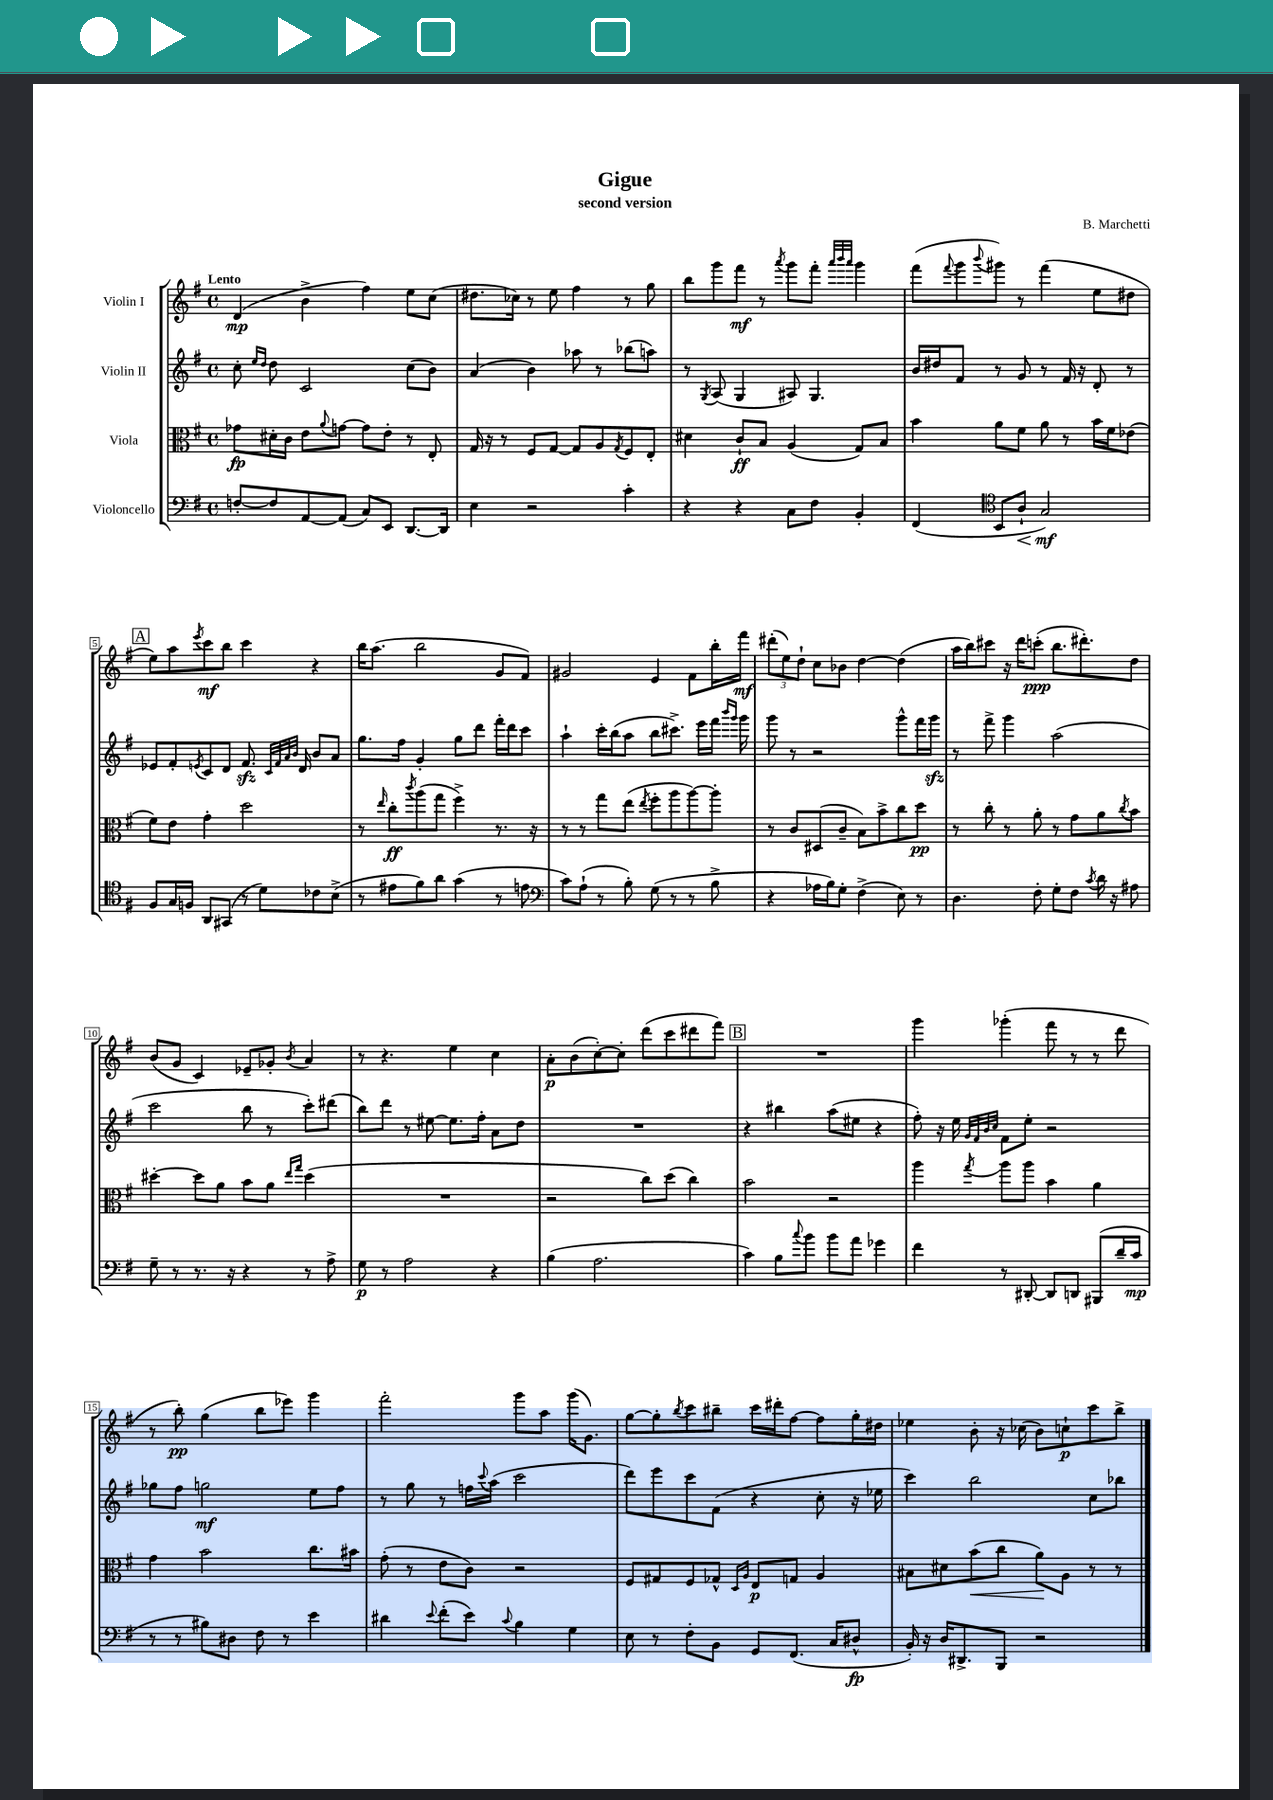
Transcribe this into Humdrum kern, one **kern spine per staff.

**kern	**dynam	**kern	**dynam	**kern	**dynam	**kern	**dynam
*part4	*part4	*part3	*part3	*part2	*part2	*part1	*part1
*staff4	*staff4	*staff3	*staff3	*staff2	*staff2	*staff1	*staff1
*I"Violoncello	*	*I"Viola	*	*I"Violin II	*	*I"Violin I	*
*clefF4	*	*clefC3	*	*clefG2	*	*clefG2	*
*k[f#]	*	*k[f#]	*	*k[f#]	*	*k[f#]	*
*M4/4	*	*M4/4	*	*M4/4	*	*M4/4	*
*met(c)	*	*met(c)	*	*met(c)	*	*met(c)	*
=1	=1	=1	=1	=1	=1	=1	=1
!	!	!	!	!	!	!LO:TX:a:B:t=Lento	!
[8Fn'/L	.	8g-X\L	fp	8cc'\	.	(4d/	mp
.	.	.	.	16qqee/LL	.	.	.
.	.	.	.	16qqdd/JJ	.	.	.
8F/]	.	16d#X'\L	.	8dd\	.	.	.
.	.	16c\JJ	.	.	.	.	.
[8AA/	.	8e\L	.	2c/	.	4b^\	.
.	.	8qqa/	.	.	.	.	.
(8AA/J]	.	[8gn\J	.	.	.	.	.
8C/L)	.	8g\L]	.	.	.	4ff#\)	.
8EE/J	.	8e'\J	.	.	.	.	.
[8.DD/L	.	8r	.	(8cc\L	.	8ee\L	.
.	.	8E'/	.	8b\J)	.	(8cc\J	.
16DD/Jk]	.	.	.	.	.	.	.
=2	=2	=2	=2	=2	=2	=2	=2
4E\	.	16G/	.	(4a/	.	8.dd#X\L	.
.	.	16r	.	.	.	.	.
.	.	8r	.	.	.	.	.
.	.	.	.	.	.	16cc-X\Jk)	.
2r	.	8F#/L	.	4b\)	.	8r	.
.	.	[8G/J	.	.	.	8ee\	.
.	.	8G/L]	.	8aa-X\	.	4ff#\	.
.	.	8A/	.	8r	.	.	.
.	.	8qG/	.	.	.	.	.
4c'\	.	8F#/	.	(8bb-X\L	.	8r	.
.	.	8E'/J	.	8aan\J)	.	8gg\	.
=3	=3	=3	=3	=3	=3	=3	=3
4r	.	4d#X\	.	8r	.	8bb\L	.
.	.	.	.	8qG/	.	.	.
.	.	.	.	(8A/	.	8ggg\	.
4r	.	8c`/L	ff	4G/	.	8fff#\J	mf
.	.	8B/J	.	.	.	8r	.
.	.	.	.	.	.	8qaaa/	.
8C\L	.	(4A/	.	8A#X/)	.	8ggg\L	.
8F#\J	.	.	.	4.G/	.	8fff#'\J	.
.	.	.	.	.	.	32qqaaa/LLL	.
.	.	.	.	.	.	32qqbbb/	.
.	.	.	.	.	.	32qqaaa/JJJ	.
4BB'/	.	8G/L)	.	.	.	4ggg\	.
.	.	8B/J	.	.	.	.	.
=4	=4	=4	=4	=4	=4	=4	=4
(4FF#/	.	4b\	.	16b/LL	.	(8fff#\L	.
.	.	.	.	16dd#X/J	.	.	.
.	.	.	.	.	.	8qqfff#/	.
.	.	.	.	8f#/J	.	8ggg\	.
*clefC4	*	*	*	*	*	*	*
.	.	.	.	.	.	8qqbbb/	.
8BB/L	.	8a\L	.	8r	.	8ggg#X\J)	.
!	!LO:HP:b	!	!	!	!	!	!
8A`/J	<	8f#\J	.	8g/	.	8r	.
2G/)	mf	8a\	.	8r	.	(4fff#\	.
.	.	8r	.	16f#/	.	.	.
.	.	.	.	16r	.	.	.
.	.	16b\LL	.	8d'/	.	8ee\L	.
.	.	16f#\J	.	.	.	.	.
.	.	(8e-X\J	.	8r	.	8dd#X\J	.
.	[	.	.	.	.	.	.
!!LO:LB:g=z
!!LO:REH:place=s1:t=A
=5	=5	=5	=5	=5	=5	=5	=5
8F#/L	.	8f#\L)	.	8e-X/L	.	8ee\L)	.
16G/L	.	8e\J	.	8f#'/	.	8aa\	.
16Fn/JJ	.	.	.	.	.	.	.
.	.	.	.	8qen/	.	8qeee/	.
8AA/L	.	4g'\	.	8c/	.	8ccc\	mf
(8GG#X/J	.	.	.	8d/J	.	8bb\J	.
8r	.	2dd\	.	8.f#zz/	.	4ccc\	.
8d\L)	.	.	.	.	.	.	.
.	.	.	.	32qqc/LLL	.	.	.
.	.	.	.	32qqf#/	.	.	.
.	.	.	.	32qqa/	.	.	.
.	.	.	.	32qqb/JJJ	.	.	.
.	.	.	.	16d/	.	.	.
8c-X\	.	.	.	8b/L	.	4r	.
(8B^\J	.	.	.	8a/J	.	.	.
=6	=6	=6	=6	=6	=6	=6	=6
8r	.	8r	.	8.gg\L	.	16bb\KL	.
.	.	.	.	.	.	(8.aa\J	.
.	.	16qqee/	.	.	.	.	.
8e#X\L	.	8cc'\L	ff	.	.	.	.
.	.	.	.	16ff#\Jk	.	.	.
.	.	8qccc/	.	.	.	.	.
8f#\)	.	(8aa\	.	4g'/	.	2bb\	.
8a\J	.	8gg\J	.	.	.	.	.
(4g\	.	4ff#^\)	.	8gg\L	.	.	.
.	.	.	.	8ddd\J	.	.	.
8r	.	8.r	.	16fff#'\LL	.	8g/L	.
.	.	.	.	16ddd\J	.	.	.
8en\	.	.	.	8ccc\J	.	8f#/J)	.
.	.	16r	.	.	.	.	.
=7	=7	=7	=7	=7	=7	=7	=7
*clefF4	*	*	*	*	*	*	*
8c\L)	.	8r	.	4aa`\	.	2g#X/	.
(8A`\J	.	8r	.	.	.	.	.
8r	.	8gg\L	.	16ccc'\LL	.	.	.
.	.	.	.	(16bb\J	.	.	.
8B'\)	.	(8ee\J	.	8aa\J	.	.	.
.	.	8qee/	.	.	.	.	.
(8G\	.	8ff#'\L	.	8bb\L	.	4e/	.
8r	.	8aa\	.	8.ccc#X^\J)	.	.	.
8r	.	[8aa\)	.	.	.	8f#\L	.
.	.	.	.	16eee\LL	.	.	.
8B^\	.	8aa'\J]	.	16fff#\JJ	.	16bb'\L	.
.	.	.	.	16qqbbb/LL	.	.	.
.	.	.	.	16qqggg/JJ	.	.	.
.	.	.	.	16ggg\	.	16fff#\JJ	mf
=8	=8	=8	=8	=8	=8	=8	=8
4r	.	8r	.	8ggg\	.	(12ddd#X'\L	.
.	.	.	.	.	.	12ee\)	.
.	.	8c/L	.	8r	.	.	.
.	.	.	.	.	.	12dd`\J	.
16A-X\LL	.	(8D#X/	.	2r	.	8cc\L	.
16B\J)	.	.	.	.	.	.	.
8G'\J	.	8c~/J	.	.	.	8b-X\J	.
(4F#^\	.	8B\L)	.	.	.	[4dd\	.
.	.	8b^\	.	.	.	.	.
8E\)	.	8cc\	.	8ggg^^\L	.	(4dd\]	.
8r	.	8dd\J	pp	16fff#\L	.	.	.
.	.	.	.	16gggzz\JJ	.	.	.
=9	=9	=9	=9	=9	=9	=9	=9
4.D\	.	8r	.	8r	.	16aa\LL	.
.	.	.	.	.	.	16bb\J)	.
.	.	8cc'\	.	8fff#^\	.	8ccc#X\J	.
.	.	8r	.	4ggg\	.	16r	.
.	.	.	.	.	.	16ddd\KL	.
8F#'\	.	8a'\	.	.	.	(8cccn'\J	ppp
8G'\L	.	8r	.	(2aa\	.	8.bb\L	.
8F#\J	.	8g\L	.	.	.	.	.
.	.	.	.	.	.	8.ddd#X'\)	.
8qc/	.	.	.	.	.	.	.
16d\	.	8a\	.	.	.	.	.
16r	.	.	.	.	.	.	.
.	.	8qcc/	.	.	.	.	.
8A#X\	.	8b\J	.	.	.	8dd\J	.
!!LO:LB:g=z
=10	=10	=10	=10	=10	=10	=10	=10
8G~\	.	[4dd#X'\	.	2ccc\	.	(8b/L	.
8r	.	.	.	.	.	8g/J	.
8.r	.	8dd#\L]	.	.	.	4c/)	.
.	.	8a\J	.	.	.	.	.
16r	.	.	.	.	.	.	.
4r	.	8b\L	.	8bb\	.	8e-X~/L	.
.	.	8a\J	.	8r	.	8g-X'/J	.
.	.	16qqee/LL	.	.	.	.	.
.	.	16qqgg/JJ	.	.	.	8qb/	.
8r	.	(4dd#\	.	8ccc'\L)	.	4a/	.
8A^\	.	.	.	(8ddd#X\J	.	.	.
=11	=11	=11	=11	=11	=11	=11	=11
8G\	p	1r	.	8bb\L)	.	8r	.
8r	.	.	.	8ddd\J	.	4.r	.
2A\	.	.	.	8r	.	.	.
.	.	.	.	[8ee#X\	.	.	.
.	.	.	.	8.ee#\L]	.	4ee\	.
.	.	.	.	16ff#'\Jk	.	.	.
4r	.	.	.	8a\L	.	4cc\	.
.	.	.	.	8dd\J	.	.	.
=12	=12	=12	=12	=12	=12	=12	=12
(4B\	.	2r	.	1r	.	8a'\L	p
.	.	.	.	.	.	(8b\	.
2.A\	.	.	.	.	.	[8cc'\)	.
.	.	.	.	.	.	8cc'\J]	.
.	.	8cc\L)	.	.	.	(8ddd\L	.
.	.	(8dd\J	.	.	.	8ccc\	.
.	.	4cc\)	.	.	.	8ddd#X\	.
.	.	.	.	.	.	8fff#\J)	.
!!LO:REH:place=s1:t=B
=13	=13	=13	=13	=13	=13	=13	=13
4c\)	.	2b\	.	4r	.	1r	.
8B\L	.	.	.	4bb#X\	.	.	.
8qqcc/	.	.	.	.	.	.	.
8b\J	.	.	.	.	.	.	.
8b\L	.	2r	.	(8aa\L	.	.	.
8a\J	.	.	.	8ee#X\J	.	.	.
4g-X\	.	.	.	4r	.	.	.
=14	=14	=14	=14	=14	=14	=14	=14
4f#\	.	4aa\	.	8ff#'\)	.	4ggg\	.
.	.	.	.	16r	.	.	.
.	.	.	.	16ee\	.	.	.
.	.	.	.	32qqg/LLL	.	.	.
.	.	.	.	32qqf#/	.	.	.
.	.	.	.	32qqb/	.	.	.
.	.	8qgg/	.	32qqcc/JJJ	.	.	.
8r	.	8aa\L	.	8f#\L	.	(4ggg-X'\	.
[8DD#X'/	.	8aa\J	.	8ee'\J	.	.	.
8DD#/L]	.	4b\	.	2r	.	8fff#\	.
8DDn/J	.	.	.	.	.	8r	.
(8BBB#X/L	.	4a\	.	.	.	8r	.
16d~/L	.	.	.	.	.	8ddd\	.
16c/JJ	mp	.	.	.	.	.	.
!!LO:LB:g=z
=15	=15	=15	=15	=15	=15	=15	=15
8r	.	4g\	.	8gg-X\L	.	8r	.
8r	.	.	.	8ff#\J	.	8bb'\)	pp
8B#X\L)	.	2b\	.	2ggn\	mf	(4gg\	.
8D#X\J	.	.	.	.	.	.	.
8F#\	.	.	.	.	.	8bb\L	.
8r	.	.	.	.	.	8eee-X\J)	.
4e\	.	8.cc\L	.	8ee\L	.	4ggg\	.
.	.	.	.	8ff#\J	.	.	.
.	.	16b#X\Jk	.	.	.	.	.
=16	=16	=16	=16	=16	=16	=16	=16
4d#X\	.	(8g'\	.	8r	.	2fff#'\	.
.	.	8r	.	8gg\	.	.	.
8qqe/	.	.	.	.	.	.	.
(8f#'\L	.	8e\L	.	8r	.	.	.
8e\J)	.	8c\J)	.	16ffn\LL	.	.	.
.	.	.	.	8qqccc/	.	.	.
.	.	.	.	(16aa\JJ	.	.	.
8qqc/	.	.	.	.	.	.	.
4B\	.	2r	.	2ccc\	.	8ggg\L	.
.	.	.	.	.	.	8aa\J	.
4G\	.	.	.	.	.	(16ggg\KL	.
.	.	.	.	.	.	8.g\J)	.
=17	=17	=17	=17	=17	=17	=17	=17
8E\	.	8F#/L	.	8ddd\L)	.	[8gg\L	.
8r	.	8G#X/	.	8eee\	.	8gg'\]	.
.	.	.	.	.	.	8qbb/	.
8F#'\L	.	8F#/	.	8ccc\	.	8ccc\	.
8BB\J	.	8G-X^^/J	.	(8f#\J	.	8bb#X~\J	.
.	.	16qqD/LL	.	.	.	.	.
.	.	16qqA/JJ	.	.	.	.	.
8GG/L	.	8E/L	p	4r	.	16ccc\LL	.
.	.	.	.	.	.	16ddd#X'\J	.
(8.FF#/J	.	8Gn/J	.	.	.	[8ff#\J	.
.	.	4A/	.	8cc'\	.	8ff#\L]	.
16C/KL	.	.	.	.	.	.	.
8D#X^^/J	fp	.	.	16r	.	16gg'\L	.
.	.	.	.	16ee-X\	.	16dd#X\JJ	.
=18	=18	=18	=18	=18	=18	=18	=18
16BB'/)	.	8B#X\L	.	4ccc\)	.	4ee-X\	.
16r	.	.	.	.	.	.	.
16D/KL	.	8d#X\	.	.	.	.	.
8.DD#X^/	.	.	.	.	.	.	.
!	!	!	!LO:HP:b	!	!	!	!
.	.	(8b\	<	2bb\	.	8b'\	.
8BBB/J	.	8cc\J	.	.	.	16r	.
.	.	.	.	.	.	(16cc-X\	.
2r	.	8a\L)	.	.	.	8b\L)	.
.	.	8A\J	[	.	.	8ccn`\	p
.	.	8r	.	8cc\L	.	8ccc\	.
.	.	8r	.	8bb-X\J	.	8bb^\J	.
==	==	==	==	==	==	==	==
*-	*-	*-	*-	*-	*-	*-	*-
